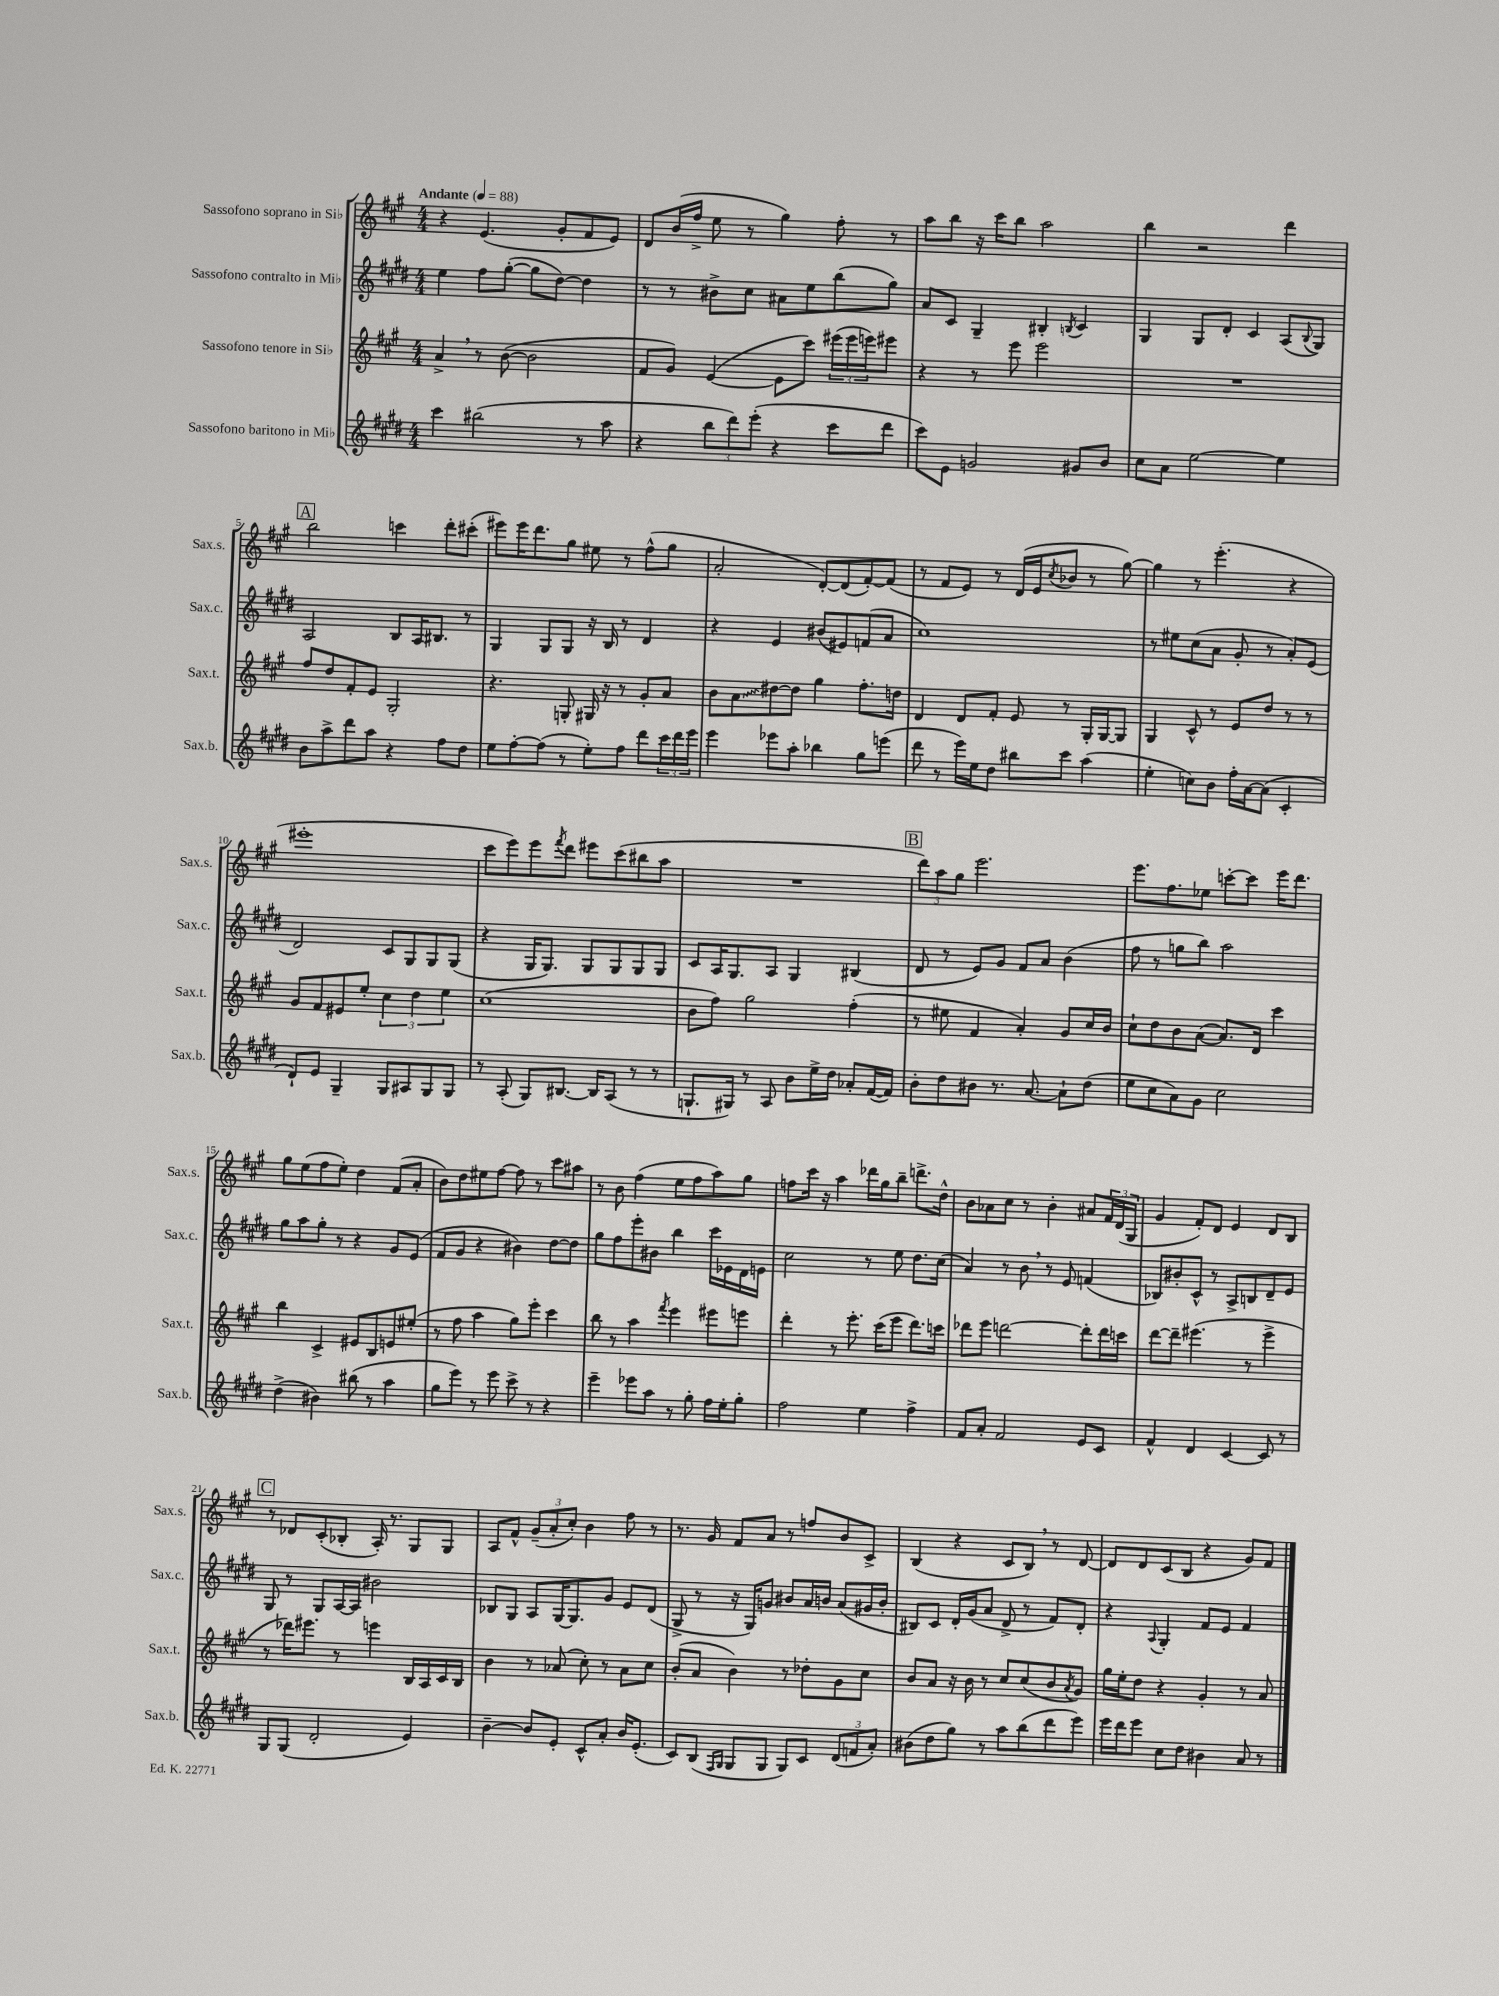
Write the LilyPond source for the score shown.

<<
\new StaffGroup <<
\new Staff = "s0" \with { instrumentName = "Sassofono soprano in Sib" shortInstrumentName = "Sax.s." } {
    \clef treble \key a \major \numericTimeSignature \time 4/4 \tempo "Andante" 4 = 88
    r4 e'4.( gis'8-. fis'8 e'8) |
    d'8 b'16( fis''16-> e''8 r8 gis''4) fis''8-. r8 |
    a''8 b''8 r16 cis'''16 b''8 a''2 |
    b''4 r2 d'''4 |
    \mark \markup { \box "A" } b''2 c'''4 d'''8-. cis'''8-.( |
    eis'''8) eis'''16 d'''8. gis''8 eis''8 r8 fis''8-^( gis''8 |
    a'2-. d'8~-.) d'8( fis'8~-.) fis'8( |
    r8 fis'8 e'8) r8 d'16( e'16 \acciaccatura { cis''8 } bes'8 r8 gis''8~) |
    gis''4 r8 e'''4.-.( r4 |
    eis'''1-. |
    cis'''8 e'''8) e'''8 \acciaccatura { fis'''8 } d'''8 eis'''8 cis'''8( bis''8 a''8 |
    R1 |
    \mark \markup { \box "B" } \tuplet 3/2 { d'''8) a''8 gis''8 } e'''2. |
    e'''8. fis''8. ees''8 c'''8~-. c'''8 e'''16 d'''8. |
    gis''8 e''8( fis''8 e''8-.) d''4 fis'8( a'8-. |
    b'8) d''8 eis''8 fis''8~ fis''8 r8 cis'''8 ais''8 |
    r8 b'8 fis''4( e''8 fis''8 a''8) gis''8 |
    f''8 cis'''16 r16 a''4 des'''16 gis''16 b''8-- d'''8.-> d''16-^ |
    b'8 aes'8 cis''8 r8 b'4-. ais'8 \tuplet 3/2 { fis'16 d'16( gis16 } |
    gis'4 fis'8-.) d'8 e'4 d'8 b8 |
    \mark \markup { \box "C" } r8 des'8 cis'8-.( bes8-. a16-.) r8. gis8 gis8 |
    a8 fis'8-^ \tuplet 3/2 { gis'8--( a'8-. cis''8-.) } b'4 fis''8 r8 |
    r8. gis'16 fis'8 a'8 r8 f''8 b'8 cis'8-> |
    b4( r4 cis'8 b8) \breathe r8 d'8~ |
    d'8 d'8 cis'8( b8 r4 gis'8) fis'8 \bar "|." |
}
\new Staff = "s1" \with { instrumentName = "Sassofono contralto in Mib" shortInstrumentName = "Sax.c." } {
    \clef treble \key e \major \numericTimeSignature \time 4/4
    e''4 fis''8 gis''8~-.( gis''8 dis''8~) dis''4 |
    r8 r8 bis'8-> cis''8 ais'8 e''8 b''8( gis''8) |
    a'8 cis'8 gis4-- bis4-. \acciaccatura { b8 } cis'4 |
    gis4 gis8 dis'8-. cis'4 a8( \appoggiatura { b8 } gis8) |
    \mark \markup { \box "A" } a2 b8 a16 bis8. r8 |
    gis4 gis8 gis8 r16 b16 r8 dis'4 |
    r4 e'4 bis'8( eis'8) f'8( a'8 |
    cis''1) |
    r8 eis''8 cis''8( a'8 gis'8-. r8 a'8-.) e'8( |
    dis'2) cis'8 gis8 gis8 gis8( |
    r4 gis16 gis8.) gis8 gis8 gis8 gis8 |
    cis'8 a16 gis8. a8 gis4 bis4( |
    \mark \markup { \box "B" } dis'8 r8 e'8) gis'8 fis'8 a'8 b'4( |
    fis''8 r8 g''8 b''8) a''2 |
    gis''8 a''8 gis''8-. r8 r4 gis'8 e'8( |
    fis'8 gis'8 r4 bis'4) dis''8~ dis''8 |
    gis''8 fis''8 e'''8-. bis'8 b''4 cis'''16 ees'16 dis'16 e'16 |
    cis''2 r8 e''8 dis''8. cis''16( |
    a'4) r8 b'8 \breathe r8 e'8 f'4( |
    bes8) bis'8-. cis'8-^ r8 a8-> b8 dis'8-- e'8 |
    \mark \markup { \box "C" } gis8 r8 gis8 a16~ a16 bis'2 |
    bes8 gis8 a8 gis16~ gis8. gis'8 e'8 dis'8( |
    gis8-> r8 r16 gis16) g'8 bis'8 a'16 b'16 a'8( gis'16 b'16-. |
    bis8) cis'8 dis'16-. gis'16( a'8 dis'8-> r8 fis'8) dis'8-. |
    r4 \appoggiatura { a8 } gis4-. fis'8 e'8 fis'4 \bar "|." |
}
\new Staff = "s2" \with { instrumentName = "Sassofono tenore in Sib" shortInstrumentName = "Sax.t." } {
    \clef treble \key a \major \numericTimeSignature \time 4/4
    a'4-> \breathe r8 b'8~( b'2 |
    fis'8 gis'8) e'4~( e'8 cis'''8) \tuplet 3/2 { eis'''16( eis'''16 e'''16) } eis'''8 |
    r4 r8 e'''8 e'''2 |
    R1 |
    \mark \markup { \box "A" } fis''8 d''8 fis'8-. e'8 gis2-. |
    r4. g8-. gis16 r16 r8 gis'8-. a'8 |
    b'8 \once \override Glissando.style = #'zigzag a'8\glissando dis''8~ dis''8 gis''4 fis''8.-. d''16 |
    d'4 d'8 fis'8-. e'8 r8 gis16-. gis16~ gis8 |
    gis4 cis'8-^ r8 e'8 d''8 r8 r8 |
    gis'8 fis'8 eis'8 e''8-. \tuplet 3/2 { cis''4 d''4 e''4 } |
    cis''1( |
    b'8 fis''8) gis''2 fis''4-.( |
    \mark \markup { \box "B" } r8 eis''8 fis'4 a'4-.) gis'8 cis''16 b'16 |
    cis''8-! d''8 b'8 a'8~( a'8.) d'16 cis'''4 |
    b''4 cis'4-> eis'8 b8 e'8 eis''8-.( |
    r8 fis''8 a''4 gis''8) e'''8-. cis'''4 |
    b''8 r8 a''4 \acciaccatura { fis'''8 } e'''4 eis'''8 e'''8 |
    d'''4-. r8 e'''8.-. cis'''16( e'''8 d'''8.) c'''16 |
    des'''8 e'''8 d'''2~ d'''8-. d'''16 c'''16 |
    d'''8~ d'''8-- eis'''4.( r8 eis'''4-> |
    \mark \markup { \box "C" } r8 des'''16) eis'''8. r8 e'''4 b16 a16 cis'16 b16 |
    b'4 r8 aes'8( cis''8-.) r8 aes'8 cis''8 |
    b'8-.( a'8 b'4) r8 des''8-. gis'8 cis''8 |
    b'8 a'8 r16 b'16 r8 cis''8 cis''8( b'8 \acciaccatura { a'8 } gis'8) |
    gis''16 e''16-. d''8 r4 gis'4-. r8 a'8 \bar "|." |
}
\new Staff = "s3" \with { instrumentName = "Sassofono baritono in Mib" shortInstrumentName = "Sax.b." } {
    \clef treble \key e \major \numericTimeSignature \time 4/4
    cis'''4 bis''2( r8 a''8 |
    r4 \tuplet 3/2 { b''8 dis'''8) e'''8-.( } r4 cis'''8 dis'''8 |
    cis'''8) e'8 g'2 gis'8 b'8 |
    cis''8 a'8 e''2~ e''4 |
    \mark \markup { \box "A" } b'8 a''8-> dis'''8 a''8 r4 fis''8 dis''8 |
    e''8 fis''8~-. fis''8( r8 e''8-.) fis''8 dis'''8 \tuplet 3/2 { cis'''16 dis'''16 e'''16 } |
    e'''4 ees'''8 a''8-. bes''4 gis''8 e'''8( |
    dis'''8 r8 e'''16) e''16 dis''8 bis''8 cis'''8 a''4( |
    e''4-. c''8) b'8 fis''16-. a'16~ a'8( cis'4-. |
    dis'8-!) e'8 gis4-- gis8 ais8 gis8 gis8 |
    r8 a8-.( gis8) bis8.~ bis16 a8( r8 r8 |
    g8.-! gis16) r8 a8 b'8 e''16-> dis''16 aes'8-. fis'16~( fis'16) |
    \mark \markup { \box "B" } b'8-. dis''8 bis'8 r8. a'8.~ a'8-! dis''8( |
    e''8 cis''8 a'8) gis'8 cis''2 |
    dis''4->( bis'4) bis''8( r8 a''4 |
    gis''8 e'''8) r8 e'''8 cis'''8-> r8 r4 |
    e'''4-- ees'''8 a''8 r8 gis''8-. fis''16 e''16-. gis''8-. |
    fis''2 e''4 fis''4-> |
    fis'8 a'8-. fis'2 e'8 cis'8 |
    fis'4-^ dis'4 cis'4~ cis'8 r8 |
    \mark \markup { \box "C" } gis8 gis8( dis'2-. e'4) |
    b'4~-- b'8 e'8-. cis'8-^ a'8-. b'16 e'8.-.( |
    cis'8) b8( \grace { fis16 gis16 } gis8 gis8 gis8) cis'8 \tuplet 3/2 { dis'8( f'8 a'8-.) } |
    bis'8( dis''8 gis''8) r8 a''8 b''8( dis'''8 e'''8) |
    e'''16 dis'''16 e'''8 cis''8 dis''8 bis'4 a'8 r8 \bar "|." |
}
>>
>>
